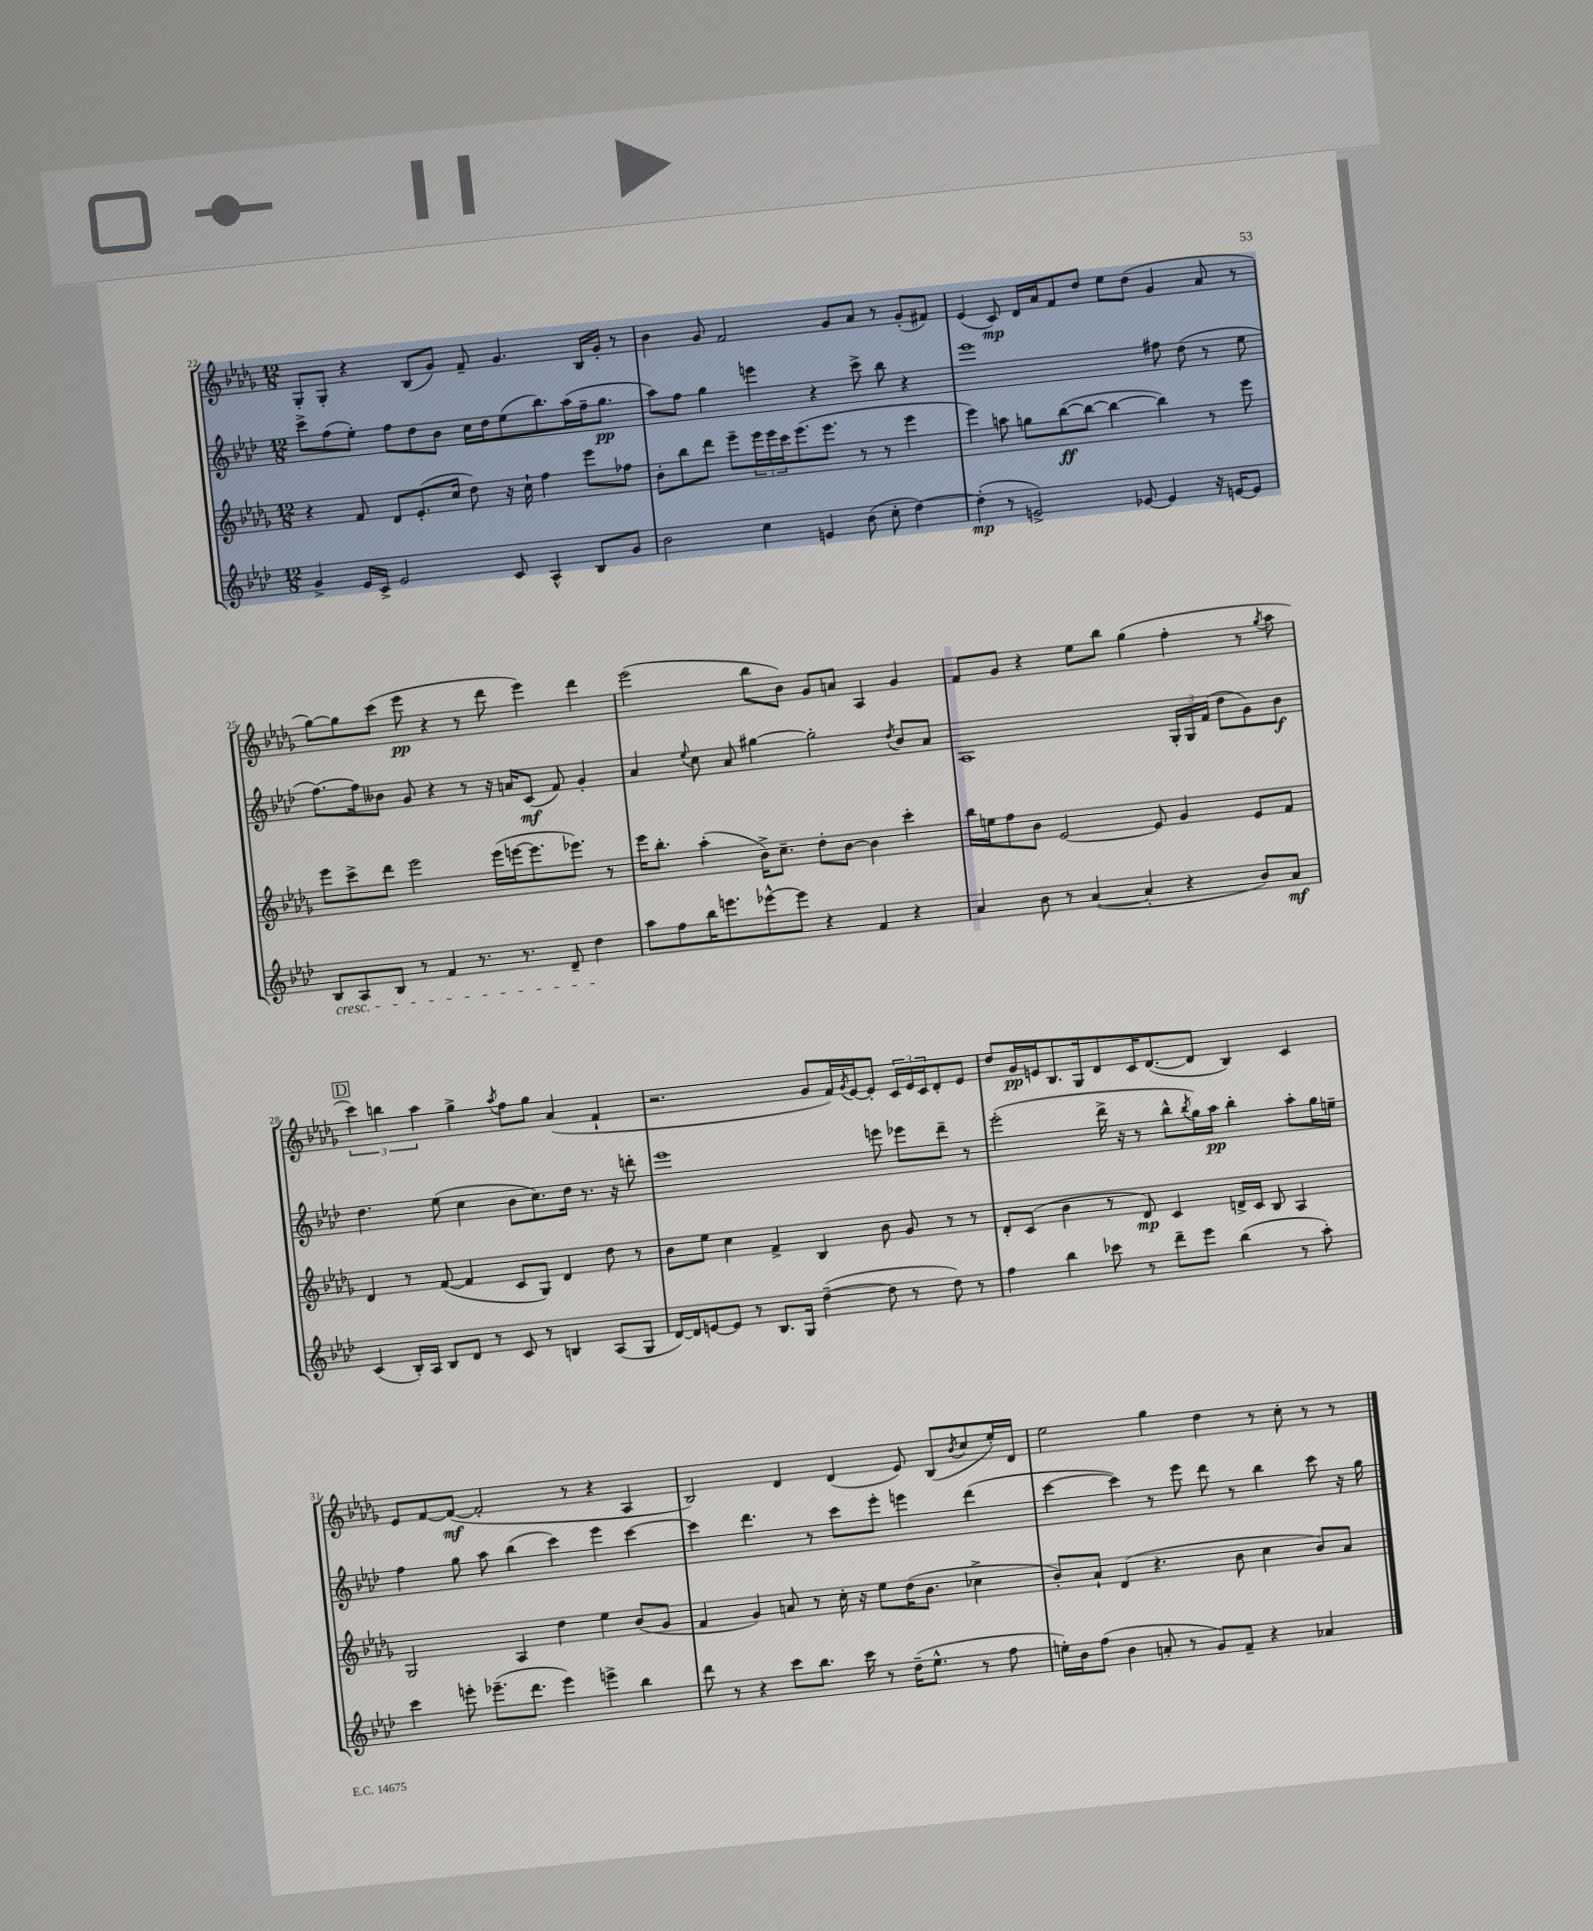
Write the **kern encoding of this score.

**kern	**kern	**kern	**kern
*staff4	*staff3	*staff2	*staff1
*clefG2	*clefG2	*clefG2	*clefG2
*k[b-e-a-d-]	*k[b-e-a-d-g-]	*k[b-e-a-d-]	*k[b-e-a-d-g-]
*M12/8	*M12/8	*M12/8	*M12/8
4g^	4r	8ccc^	8G-'
.	.	(8ff	8G-'
16e-	8f	8ee-')	4r
16c^	.	.	.
2e-	8d-	8ff	.
.	(8.e-'	8dd-	(8B-
.	.	8b-	8g-)
.	16cc	.	.
.	8dd-)	16cc	8f~
.	.	16dd-	.
8c	16r	(8ee-	4.g-
.	16cc`	.	.
4A-^^	4ff	8.bb-)	.
.	.	(16aa-	.
8B-	8eee-	16ff~	16B-
.	.	8.gg	16g-'
8g	8ff-	.	8r
=	=	=	=
2b-	8b-'	8aa-)	4b-
.	8bb-	8ff	.
.	8ddd-	4gg	8g-
.	8eee-~	.	2f
4cc	24eee-	4eee	.
.	24eee-	.	.
.	24ccc	.	.
.	(8.eee-	.	.
4e	.	4r	.
.	8.eee-	.	.
.	.	.	8g-
(8b-	8r	8ccc^	8a-
8cc'	8r	8bb-	8r
[4dd-)	4eee-	4r	(8g-'
.	.	.	8f#)
=	=	=	=
(4dd-']	4eee-)	1eee-	(4e-
8r	8aa	.	8c)
2e^)	8gg	.	16d-
.	.	.	16a-
.	([8bb-	.	8f
.	8bb-_	.	8dd-
.	4bb-_	.	8ee-
[8e-	.	.	(8dd-
4e-]	4bb-])	8ff#	4g-
.	.	(8dd-	.
16r	8r	8r	8a-
[16e	.	.	.
8e]	8eee-	8ee-	8r
=	=	=	=
8B-	8eee-	[8.ff)	[8gg-)
8A-	8ccc^	.	8gg-]
.	.	16ff]	.
8B-	8ddd-	8b--	(8ccc
8r	2eee-	8g	8eee-
4f	.	4r	4r
8.r	.	8r	8r
.	(16eee-	16r	8ddd-
8.r	[16eee	16a	.
.	8.eee]	(8c	4eee-)
8d-~	.	8f)	.
.	8.eee-)	.	.
4dd-	.	4g'	4ddd-
.	8r	.	.
=	=	=	=
8aa-	16eee-	4a-	(2eee-
.	8.bb-'	.	.
8ff	.	.	.
.	.	8qqee-	.
16bb-	(4aa-'	8cc	.
8.eee	.	.	.
.	.	8a-	.
[8eee-^^	16b-^)	[4gg#	8bb-
.	8.cc~	.	.
8eee-]	.	.	8b-)
4r	8dd-'	2gg#']	8g-
.	[8b-	.	8a
4f	4b-]	.	4A-
.	.	8qdd-	.
4r	4ccc'	8b-	4g-
.	.	8a-	.
=	=	=	=
4a-	16bb-	1A-	8f
.	16ee	.	.
.	8ff	.	8g-
8b-	8b-	.	4r
8r	[2e-	.	.
([4a-	.	.	8ee-
.	.	.	8bb-
4a-']	.	.	(4gg-
.	8e-]	.	.
4r	4g-	24G'	4ff'
.	.	24G	.
.	.	(24f	.
.	.	8dd-	.
8b-)	8e-	8g)	8r
.	.	.	8qgg-
8a-	8f	8b-	8aa-
=	=	=	=
(4c	4d-	4.dd-	6ccc)
.	.	.	6bb
16B-')	8r	.	.
16A-	.	.	.
.	.	.	6aa-
8B-	([8f	(8ee-	.
8d-	4f]	4cc	4gg-^
8r	.	.	.
.	.	.	8qaa-
8c	8c	8b-	8ff
8r	8G-)	8.cc)	8gg-
4B	4d-	.	(4a-
.	.	16dd-	.
.	.	8.r	.
(8A-	8dd-	.	4f`
.	.	16r	.
8G	8r	8ddd'	.
=	=	=	=
[16d-)	8b-	1eee-	2.r
16d-]	.	.	.
[8e	8ee-	.	.
8e]	4cc	.	.
8r	.	.	.
8.B-	4f^	.	.
16G	.	.	.
([4dd-~	4B-	.	8g-
.	.	.	16f)
.	.	.	8qg-
.	.	.	[16e-
8dd-]	8b-	8eee	8e-']
8r	8g-	8eee-	24c
.	.	.	24e-
.	.	.	24c
8dd-)	8r	8ddd-~	8d-'
8r	8r	8r	8e-
=	=	=	=
4ff	8d-'	(2eee-'	8dd-
.	(8c	.	16g-
.	.	.	16e
4bb-	4b-	.	8.B-
.	.	.	16G-
8ccc-	8r	16ddd-^	8d-
.	.	16r	.
8r	8d-)	8r	16c
.	.	.	([8.d-
8ddd-~	4c	8bb-^^	.
.	.	8qbb-	.
8eee-	.	16gg)	8d-]
.	.	16aa-	.
(4bb-	16d^	4bb-'	4B-)
.	16c	.	.
.	8B-	.	.
8r	4A-	8aa-'	4c
8aa-')	.	16gg	.
.	.	16ee~	.
=	=	=	=
4ccc	2G-	4ff	8e-
.	.	.	[8f
8eee'	.	8gg	(8f_
(8.eee-~	.	8aa-	2f']
.	4A-	(4bb-	.
8.ddd-	.	.	.
4eee-)	4dd-	4ccc)	.
.	.	.	8r
4eee^	4ee-	4eee-	4r
4bb-	(8b-	[4ccc	4A-
.	8g-	.	.
=	=	=	=
8ddd-	4f	4ccc]	2B-)
8r	.	.	.
4r	4g-)	4.ddd-	.
8ccc	8a	.	4d-
8.bb-	8r	8r	.
.	16cc'	8ccc	(4d-
16ccc	16r	.	.
8r	8ee-	8eee-'	.
(16dd-~	(16dd-	4eee	8e-)
8.ee-^^	8.b-	.	.
.	.	.	(8B-
.	.	.	8qb-
8r	4cc-^	(4ddd-	8cc
8ff	.	.	16ee-')
.	.	.	16d-
=	=	=	=
16ee')	8b-')	[4ccc	2ee-
16b-	.	.	.
(8ff	8a-`	.	.
4b-	(4d-	4ccc])	.
8a'	4.r	8r	4gg-
8r	.	8eee-	.
8g)	.	8ddd-	4dd-
8f~	8b-	8r	.
4r	4cc	4bb-	8r
.	.	.	8cc'
4a-	8b-)	8ccc	8r
.	8a-	16r	8r
.	.	16gg	.
==	==	==	==
*-	*-	*-	*-
